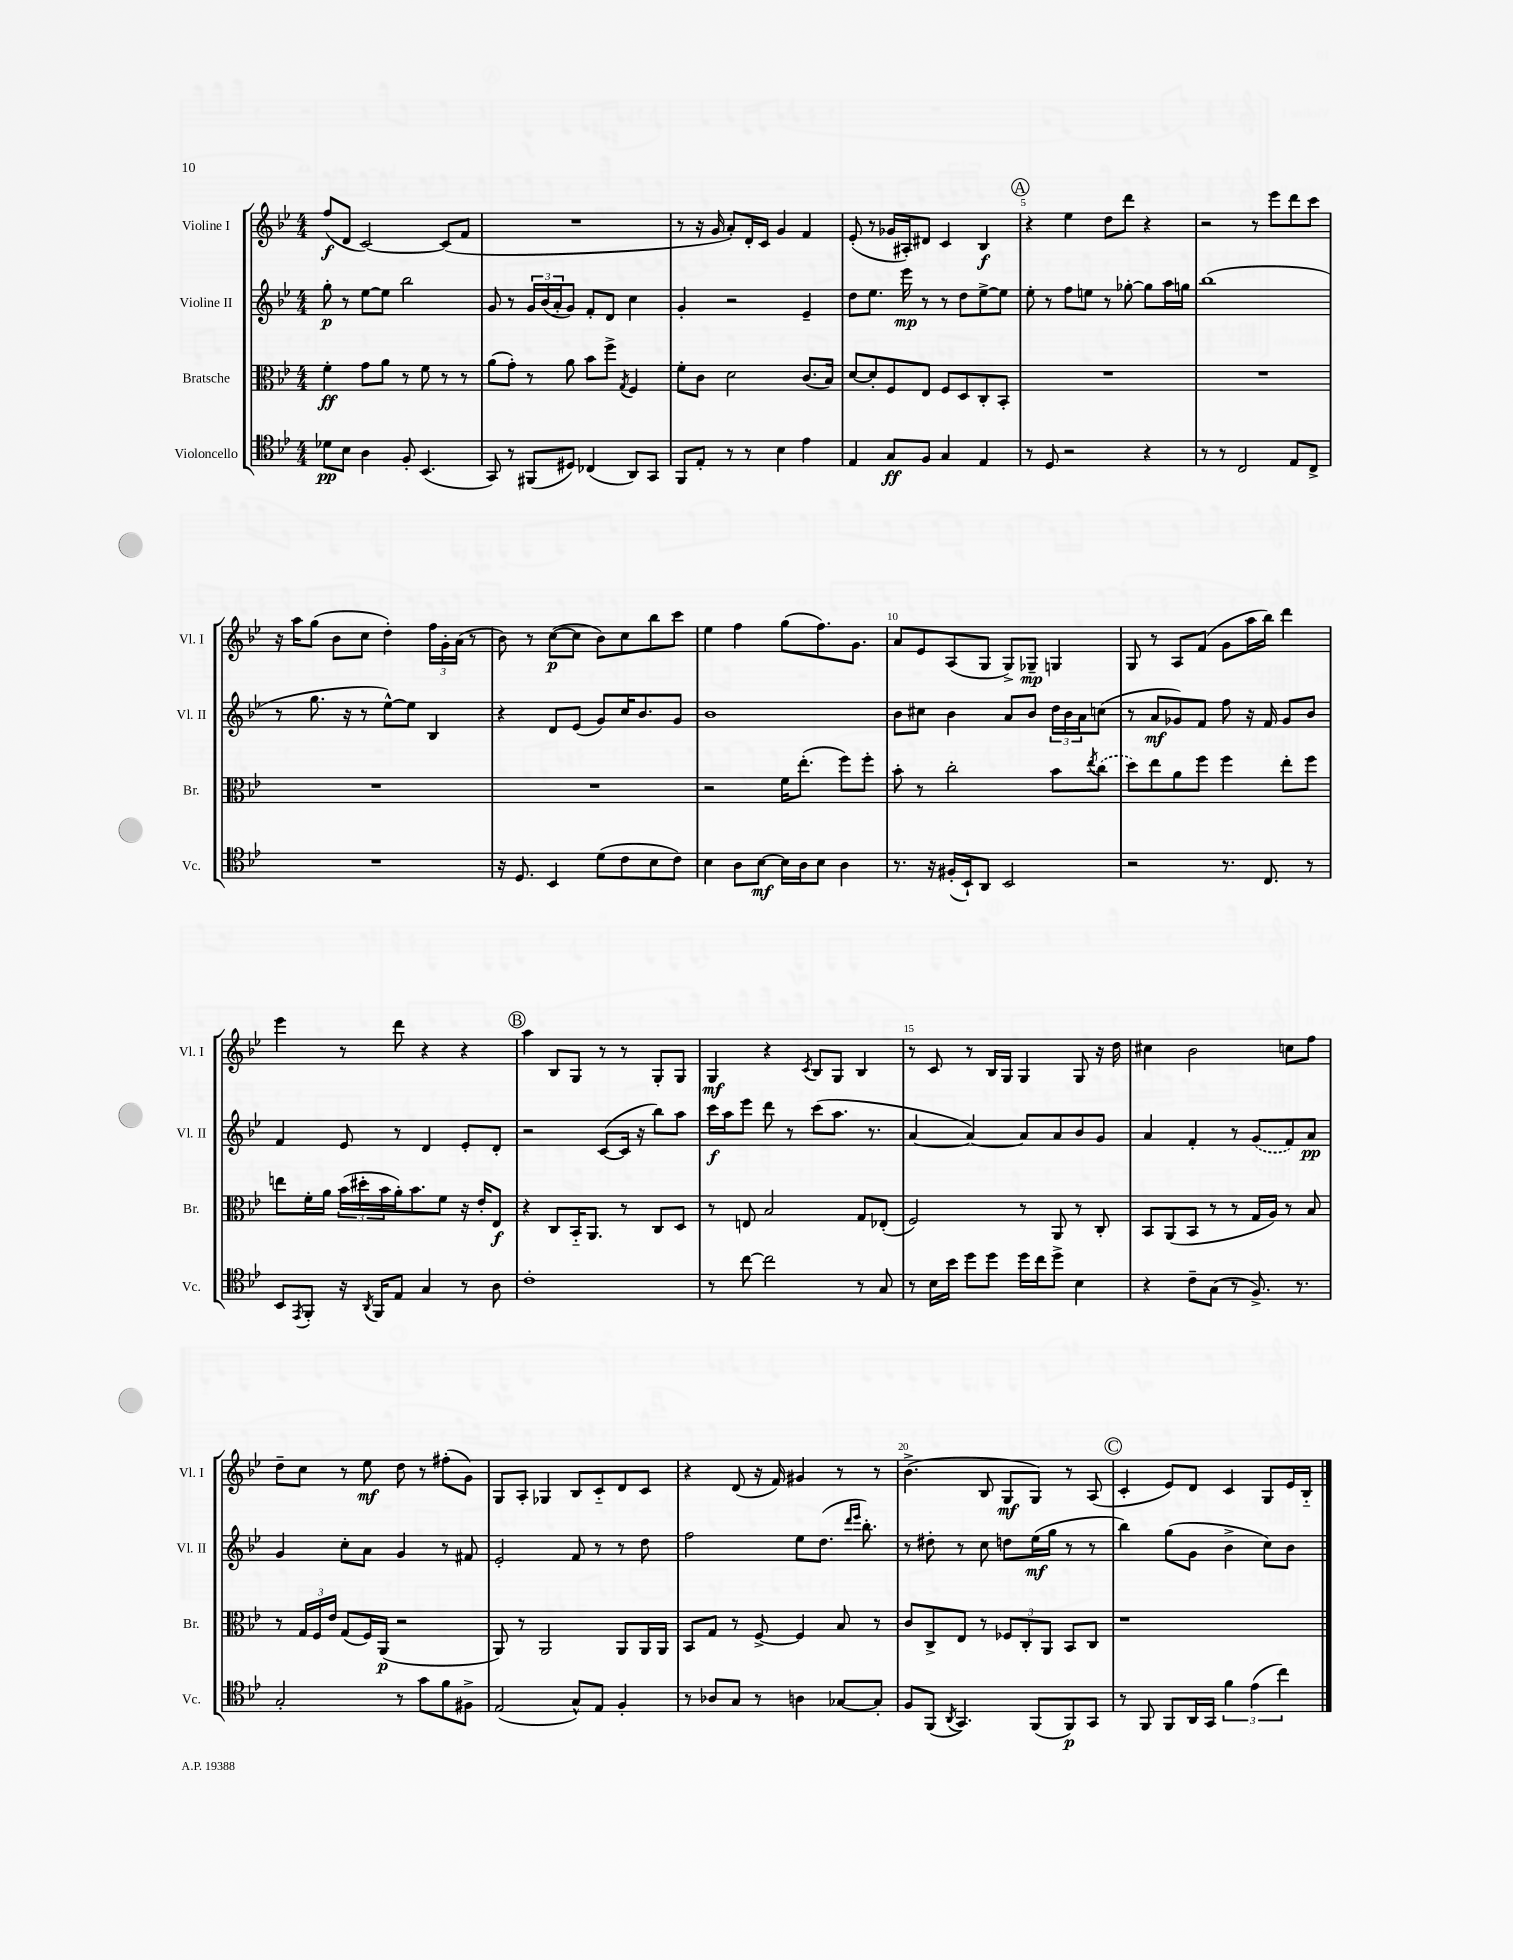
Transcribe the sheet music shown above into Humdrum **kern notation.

**kern	**kern	**kern	**kern
*staff4	*staff3	*staff2	*staff1
*clefC4	*clefC3	*clefG2	*clefG2
*k[b-e-]	*k[b-e-]	*k[b-e-]	*k[b-e-]
*M4/4	*M4/4	*M4/4	*M4/4
8d-\L	4f'\	8gg'\	(8ff/L
8B-\J	.	8r	8d/J
4A\	8g\L	[8ee-\L	[2c/)
.	8a\J	8ee-\]J	.
8F'/	8r	2bb-\	.
(4.BB-/	8f\	.	.
.	8r	.	(8c/]L
.	8r	.	8f/J
=	=	=	=
8GG/)	(8a\L	8g/	1r
8r	8g'\J)	8r	.
(8FF#/L	8r	24g/LL	.
.	.	(24b-/	.
.	.	24a'/J	.
8D#/J)	8a\	8g/J)	.
(4C-/	8b-\L	8f'/L	.
.	8ff^\J	8d/J	.
.	8qG/	.	.
8AA/L)	4F/	4cc\	.
8GG/J	.	.	.
=	=	=	=
8FF/L	8f'\L	4g'/	8r
8E-'/J	8c\J	.	16r
.	.	.	16g/
8r	2d\	2r	8a'/L)
8r	.	.	16d'/L
.	.	.	16c/JJ
4B-\	.	.	4g/
4e-\	(8.c/L	4e-~/	4f/
.	16B-/Jk)	.	.
=	=	=	=
4E-/	[8d/L	8dd\L	(8e-'/
.	8d'/]	8.ee-\J	8r
8G/L	8F/	.	16g-/LL
.	.	16eee-\	16A#'/J)
8F/J	8E-/J	8r	8d#/J
4G/	8F/L	8r	4c/
.	8D/	8dd\L	.
4E-/	8C'/	[8ee-^\	4B-/
.	8BB-'/J	8ee-\]J	.
=	=	=	=
8r	1r	8ee-'\	4r
8D/	.	8r	.
2r	.	8ff\L	4ee-\
.	.	8ee\J	.
.	.	8r	8dd\L
.	.	[8gg-'\	8ddd\J
4r	.	8gg-\]L	4r
.	.	16aa\L	.
.	.	16gg\JJ	.
=	=	=	=
8r	1r	(1bb-	2r
8r	.	.	.
2C/	.	.	.
.	.	.	8r
.	.	.	8eee-\L
8E-/L	.	.	8ddd\
8C^/J	.	.	8ccc\J
=	=	=	=
1r	1r	8r	16r
.	.	.	16aa\LK
.	.	8.gg\	(8gg\J
.	.	.	8b-\L
.	.	16r	.
.	.	8r	8cc\J
.	.	[8ee-^^\L)	4dd'\)
.	.	8ee-\]J	.
.	.	4B-/	24ff\LL
.	.	.	24g'\
.	.	.	(24a\JJ
.	.	.	8r
=	=	=	=
16r	1r	4r	8b-\)
8.D/	.	.	.
.	.	.	8r
4BB-/	.	8d/L	([8cc\L
.	.	(8e-/J	8cc\]J
(8d\L	.	8g/L)	8b-\L)
8c\	.	16cc/K	8cc\
.	.	8.b-/	.
8B-\	.	.	8bb-\
8c\J)	.	8g/J	8ccc\J
=	=	=	=
4B-\	2r	1b-	4ee-\
8A\L	.	.	4ff\
[8B-\J	.	.	.
16B-\]LL	16f\LK	.	(8gg\L
16A\J	(8.ee-'\J	.	.
8B-\J	.	.	8.ff\)
4A\	8ff\L)	.	.
.	.	.	8.g\J
.	8ff'\J	.	.
=	=	=	=
8.r	8b-'\	8b-\L	8a/L
.	8r	8cc#\J	8e-/
16r	.	.	.
(16F#'/LL	2cc'\	4b-\	(8A/
16BB-`/J)	.	.	.
8AA/J	.	.	8G/J
2BB-/	.	8a/L	8G^/L)
.	.	8b-/J	8G-~/J
.	8b-\L	24dd\LL	4G/
.	.	24b-\	.
.	.	24a\J	.
.	8qee-/	.	.
.	(8cc\J	(8cc\J	.
=	=	=	=
2r	8dd\L)	8r	8G/
.	8ee-\	8a/L	8r
.	8a\	8g-/)	8A/L
.	8ff\J	8f/J	(8f/J
8.r	4ff\	8ff\	8g\L
.	.	16r	16aa\L
8.C/	.	16f/	16bb-\JJ)
.	8ee-'\L	8g-/L	4ddd\
8r	8ff\J	8b-/J	.
=	=	=	=
8BB-/L	8ee\L	4f/	4eee-\
8qEE-/	.	.	.
8FF'/J	16f'\L	.	.
.	16a\JJ	.	.
16r	(24b-\LL	8e-/	8r
.	24dd#'\	.	.
8qAA/	.	.	.
16FF/LK	.	.	.
.	24b-\	.	.
8E-/J	16a'\J)	8r	8ddd\
.	8.b-\	.	.
4G/	.	4d/	4r
.	8f\J	.	.
8r	16r	8e-'/L	4r
.	16e-'/LK	.	.
8A\	8E-/J	8d'/J	.
=	=	=	=
1c'	4r	2r	4aa\
.	8C/L	.	8B-/L
.	16BB-'~/K	.	8G/J
.	8.AA/J	.	.
.	.	([8c/L	8r
.	8r	16c/]Jk	8r
.	.	16r	.
.	8C/L	8bb-\L)	8G'/L
.	8D/J	8aa\J	8G/J
=	=	=	=
8r	8r	16ccc\LL	4G/
.	.	16aa\J	.
[8cc\	8E/	8eee-\J	.
2cc\]	2B-/	8ddd\	4r
.	.	8r	.
.	.	.	8qc/
.	.	(8ccc\L	8B-/L
.	.	8.aa\J	8G/J
8r	8G/L	.	4B-/
.	.	8.r	.
8G/	(8E-'/J	.	.
=	=	=	=
8r	2F/)	[4a/	8r
16B-\LL	.	.	8c/
16b-\JJ	.	.	.
8dd\L	.	4a/_)	8r
8dd\J	.	.	16B-/LL
.	.	.	16G/JJ
16dd\LL	8r	8a/]L	4G/
16cc\J	.	.	.
8dd^\J	8AA/	8a/	.
4B-\	8r	8b-/	8G/
.	8C'/	8g/J	16r
.	.	.	16dd\
=	=	=	=
4r	8BB-/L	4a/	4cc#\
.	(8AA/	.	.
8c~\L	8BB-/J	4f'/	2b-\
(8G\J	8r	.	.
8r	8r	8r	.
8.F^/)	16G/LL	(8g/L	.
.	16A/JJ)	.	.
.	8r	8f/)	8cc\L
8.r	.	.	.
.	8B-/	8a/J	8ff\J
=	=	=	=
2G'/	8r	4g/	8dd~\L
.	24G/LL	.	8cc\J
.	24F/	.	.
.	24e-/JJ	.	.
.	(8G/L	8cc'\L	8r
.	16F/L)	8a\J	8ee-\
.	(16AA/JJ	.	.
8r	2r	4g/	8dd\
8g\L	.	.	8r
8f\	.	8r	(8ff#'\L
8F#^\J	.	8f#/	8g\J)
=	=	=	=
(2E-/	8AA/)	2e-'/	8G/L
.	8r	.	8A'/J
.	2AA/	.	4G-/
8G^^/L)	.	8f/	8B-/L
8E-/J	.	8r	8c'~/
4F'/	8AA/L	8r	8d/
.	16AA/L	8dd\	8c/J
.	16AA/JJ	.	.
=	=	=	=
8r	8BB-/L	2ff\	4r
8A-/L	8G/J	.	.
8G/J	8r	.	(8d/
8r	[8F^/	.	16r
.	.	.	16f/)
4A\	4F/]	8ee-\L	4g#/
.	.	(8.dd\J	.
[8G-/L	8B-/	.	8r
.	.	16qqddd/LL	.
.	.	16qqeee-/JJ	.
.	.	8.bb-'\)	.
8G-'/]J	8r	.	8r
=	=	=	=
8F/L	8c/L	8r	(4.b-^\
(8FF/J	8C^/	8dd#'\	.
8qAA/	.	.	.
4.GG/)	8E-/J	8r	.
.	8r	8cc\	8B-/
.	12F-/L	8dd\L	8G/L
.	12C'/	.	.
(8FF/L	.	(16ee-\L	8G/J)
.	12AA/J	.	.
.	.	16gg\JJ	.
8FF/)	8BB-/L	8r	8r
8GG/J	8C/J	8r	(8A/
=	=	=	=
8r	1r	4bb-\)	4c'/
8FF/	.	.	.
8FF/L	.	(8gg\L	8e-/L)
16AA/L	.	8g\J	8d/J
16GG/JJ	.	.	.
6f\	.	4b-^\	4c/
(6e-\	.	.	.
.	.	8cc\L)	8G/L
6cc\)	.	.	.
.	.	8b-\J	16e-/L
.	.	.	16B-'~/JJ
==	==	==	==
*-	*-	*-	*-
